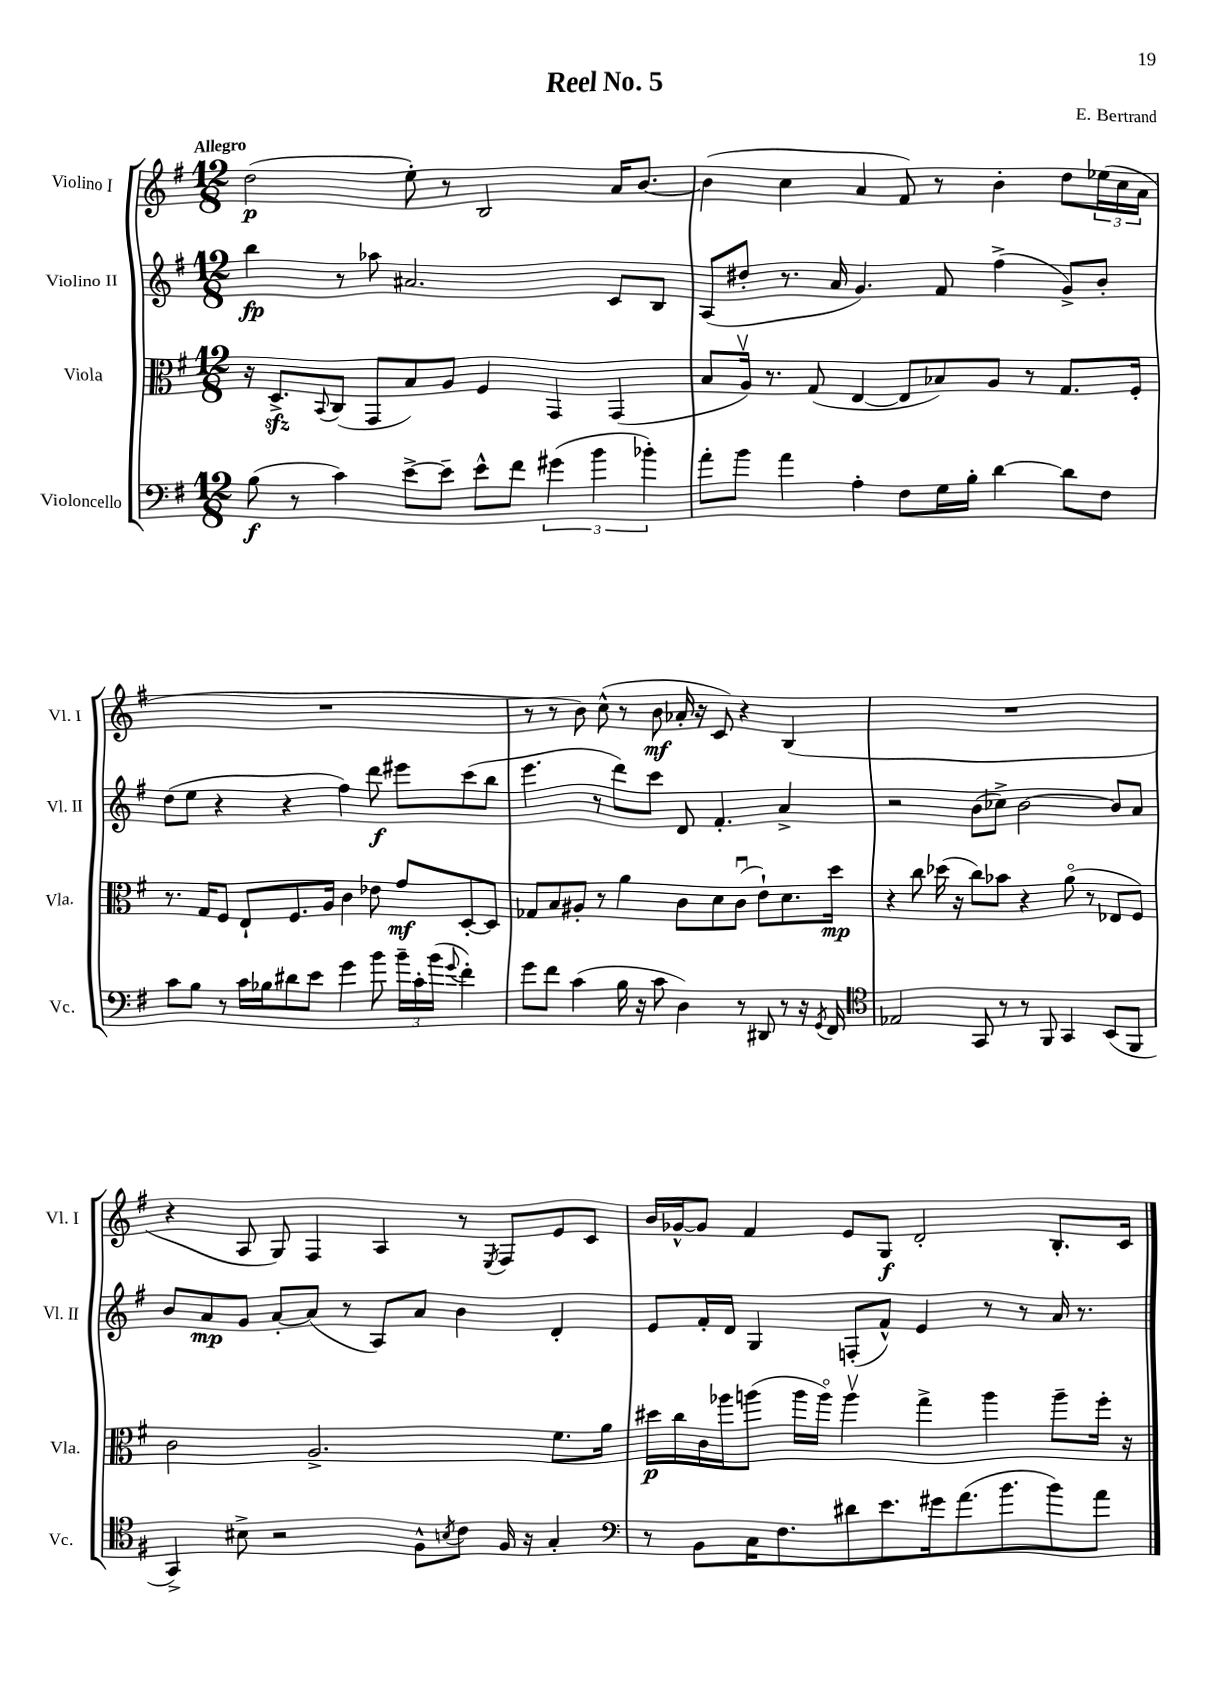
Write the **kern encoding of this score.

**kern	**dynam	**kern	**dynam	**kern	**dynam	**kern	**dynam
*part4	*part4	*part3	*part3	*part2	*part2	*part1	*part1
*staff4	*staff4	*staff3	*staff3	*staff2	*staff2	*staff1	*staff1
*I"Violoncello	*	*I"Viola	*	*I"Violino II	*	*I"Violino I	*
*I'Vc.	*	*I'Vla.	*	*I'Vl. II	*	*I'Vl. I	*
*clefF4	*	*clefC3	*	*clefG2	*	*clefG2	*
*k[f#]	*	*k[f#]	*	*k[f#]	*	*k[f#]	*
*M12/8	*	*M12/8	*	*M12/8	*	*M12/8	*
=1	=1	=1	=1	=1	=1	=1	=1
!	!	!	!	!	!	!LO:TX:a:B:t=Allegro	!
(8B\	f	16r	.	4bb\	fp	(2dd\	p
.	.	8.Dzz^/L	.	.	.	.	.
8r	.	.	.	.	.	.	.
.	.	8qqBB/	.	.	.	.	.
4c\)	.	(8C/J	.	8r	.	.	.
.	.	8GG/L	.	8aa-X\	.	.	.
[8e^\L	.	8B/)	.	2.a#X/	.	8ee'\)	.
8e~\J]	.	8A/J	.	.	.	8r	.
8e^^\L	.	4F#/	.	.	.	2B/	.
8f#\J	.	.	.	.	.	.	.
(6g#X\	.	4GG/	.	.	.	.	.
6b\	.	.	.	.	.	.	.
.	.	(4GG/	.	8c/L	.	16a/KL	.
.	.	.	.	.	.	[8.b/J	.
6b-X'\)	.	.	.	.	.	.	.
.	.	.	.	8B/J	.	.	.
=2	=2	=2	=2	=2	=2	=2	=2
8a'\L	.	8B/L	.	(8A/L	.	(4b\]	.
8b\J	.	16Av/Jk)	.	8dd#X'/J	.	.	.
.	.	8.r	.	.	.	.	.
4a\	.	.	.	8.r	.	4cc\	.
.	.	(8G/	.	.	.	.	.
.	.	.	.	16a/	.	.	.
4A'\	.	[4E/	.	4.g/)	.	4a/	.
8F#\L	.	8E/L]	.	.	.	8f#/)	.
16G\L	.	8B-X/)	.	8f#/	.	8r	.
16B'\JJ	.	.	.	.	.	.	.
[4d\	.	8A/J	.	(4ff#^\	.	4b'\	.
.	.	8r	.	.	.	.	.
8d\L]	.	8.G/L	.	8g^/L)	.	8dd\L	.
8F#\J	.	.	.	8b'/J	.	(24ee-X\L	.
.	.	.	.	.	.	24cc\	.
.	.	16F#'/Jk	.	.	.	.	.
.	.	.	.	.	.	24a\JJ	.
!!LO:LB:g=z
=3	=3	=3	=3	=3	=3	=3	=3
8c\L	.	8.r	.	(8dd\L	.	1.r	.
8B\J	.	.	.	8ee\J	.	.	.
.	.	16G/KL	.	.	.	.	.
8r	.	8F#/J	.	4r	.	.	.
16c\LL	.	8E`/L	.	.	.	.	.
16B-X\J	.	.	.	.	.	.	.
8d#X\	.	8.F#/	.	4r	.	.	.
8e\J	.	.	.	.	.	.	.
.	.	16A/Jk	.	.	.	.	.
4g\	.	4c\	.	4ff#\)	.	.	.
8b\	.	8e-X\	.	8ddd\	f	.	.
24b~\LL	.	8g/L	mf	8eee#X\L	.	.	.
24c'\	.	.	.	.	.	.	.
(24b\JJ	.	.	.	.	.	.	.
8qqg/	.	.	.	.	.	.	.
4f#'\)	.	[8D'/	.	(8ccc\	.	.	.
.	.	8D/J]	.	8bb\J	.	.	.
=4	=4	=4	=4	=4	=4	=4	=4
8g\L	.	8G-X/L	.	4.eee\	.	8r	.
8f#\J	.	8B/	.	.	.	8r	.
(4c\	.	8A#X'/J	.	.	.	8b\)	.
.	.	8r	.	8r	.	(8cc^^\	.
16B\	.	4a\	.	8ddd\L)	.	8r	.
16r	.	.	.	.	.	.	.
8c\	.	.	.	8ccc\J	.	8b\	mf
4D\)	.	8c\L	.	8d/	.	16a-X'/	.
.	.	.	.	.	.	16r	.
.	.	8d\	.	4.f#'/	.	8c/)	.
8r	.	(8cu\J	.	.	.	4r	.
8DD#X/	.	8e`\L)	.	.	.	.	.
8r	.	8.d\	.	4a^/	.	(4B/	.
16r	.	.	.	.	.	.	.
8qGG/	.	.	.	.	.	.	.
16FF#/	.	16dd\Jk	mp	.	.	.	.
=5	=5	=5	=5	=5	=5	=5	=5
*clefC4	*	*	*	*	*	*	*
2E-X/	.	4r	.	2r	.	1.r	.
.	.	8cc\	.	.	.	.	.
.	.	(16dd-X\	.	.	.	.	.
.	.	16r	.	.	.	.	.
8GG/	.	8cc\L)	.	(8b\L	.	.	.
8r	.	8b-X\J	.	8cc-X^\J)	.	.	.
8r	.	4r	.	[2b\	.	.	.
8FF#/	.	.	.	.	.	.	.
4GG/	.	(8a\	.	.	.	.	.
.	.	8r	.	.	.	.	.
(8BB/L	.	8E-X/L	.	8b/L]	.	.	.
8FF#/J	.	8F#/J)	.	8a/J	.	.	.
!!LO:LB:g=z
=6	=6	=6	=6	=6	=6	=6	=6
4GG^/)	.	2c\	.	8b/L	.	4r	.
.	.	.	.	8a/	mp	.	.
8B#X^\	.	.	.	8g/J	.	8A/	.
2r	.	.	.	[8a'/L	.	8G/)	.
.	.	2.A^/	.	(8a/J]	.	4F#/	.
.	.	.	.	8r	.	.	.
.	.	.	.	8A/L)	.	4A/	.
8F#^^\L	.	.	.	8a/J	.	.	.
8qBn/	.	.	.	.	.	.	.
8c\J	.	.	.	4b\	.	8r	.
.	.	.	.	.	.	8qE/	.
16F#/	.	.	.	.	.	8F#/L	.
16r	.	.	.	.	.	.	.
4G'/	.	8.f#\L	.	4d'/	.	8e/	.
.	.	.	.	.	.	8c/J	.
.	.	16a\Jk	.	.	.	.	.
=7	=7	=7	=7	=7	=7	=7	=7
*clefF4	*	*	*	*	*	*	*
8r	.	16dd#X\LL	p	8e/L	.	16b/LL	.
.	.	16cc\	.	.	.	[16g-X^^/J	.
8BB\L	.	16c\	.	16f#'/L	.	8g-/J]	.
.	.	16aa-X\J	.	16d/JJ	.	.	.
16C\K	.	(8aan\J	.	4G/	.	4f#/	.
8.F#\	.	.	.	.	.	.	.
.	.	16aa\LL	.	.	.	.	.
.	.	16aa\JJ)	.	.	.	.	.
8d#X\	.	4aav\	.	(8Fn'/L	.	8e/L	.
8.e\	.	.	.	8f#^^/J)	.	8G/J	f
.	.	4gg^\	.	4e/	.	2d'/	.
16g#X\k	.	.	.	.	.	.	.
(8.a\	.	.	.	.	.	.	.
.	.	4aa\	.	8r	.	.	.
8.b\	.	.	.	.	.	.	.
.	.	.	.	8r	.	.	.
8b\)	.	8aa~\L	.	16a/	.	8.B'/L	.
.	.	.	.	8.r	.	.	.
8a\J	.	16ff#'\Jk	.	.	.	.	.
.	.	16r	.	.	.	16c/Jk	.
==	==	==	==	==	==	==	==
*-	*-	*-	*-	*-	*-	*-	*-
